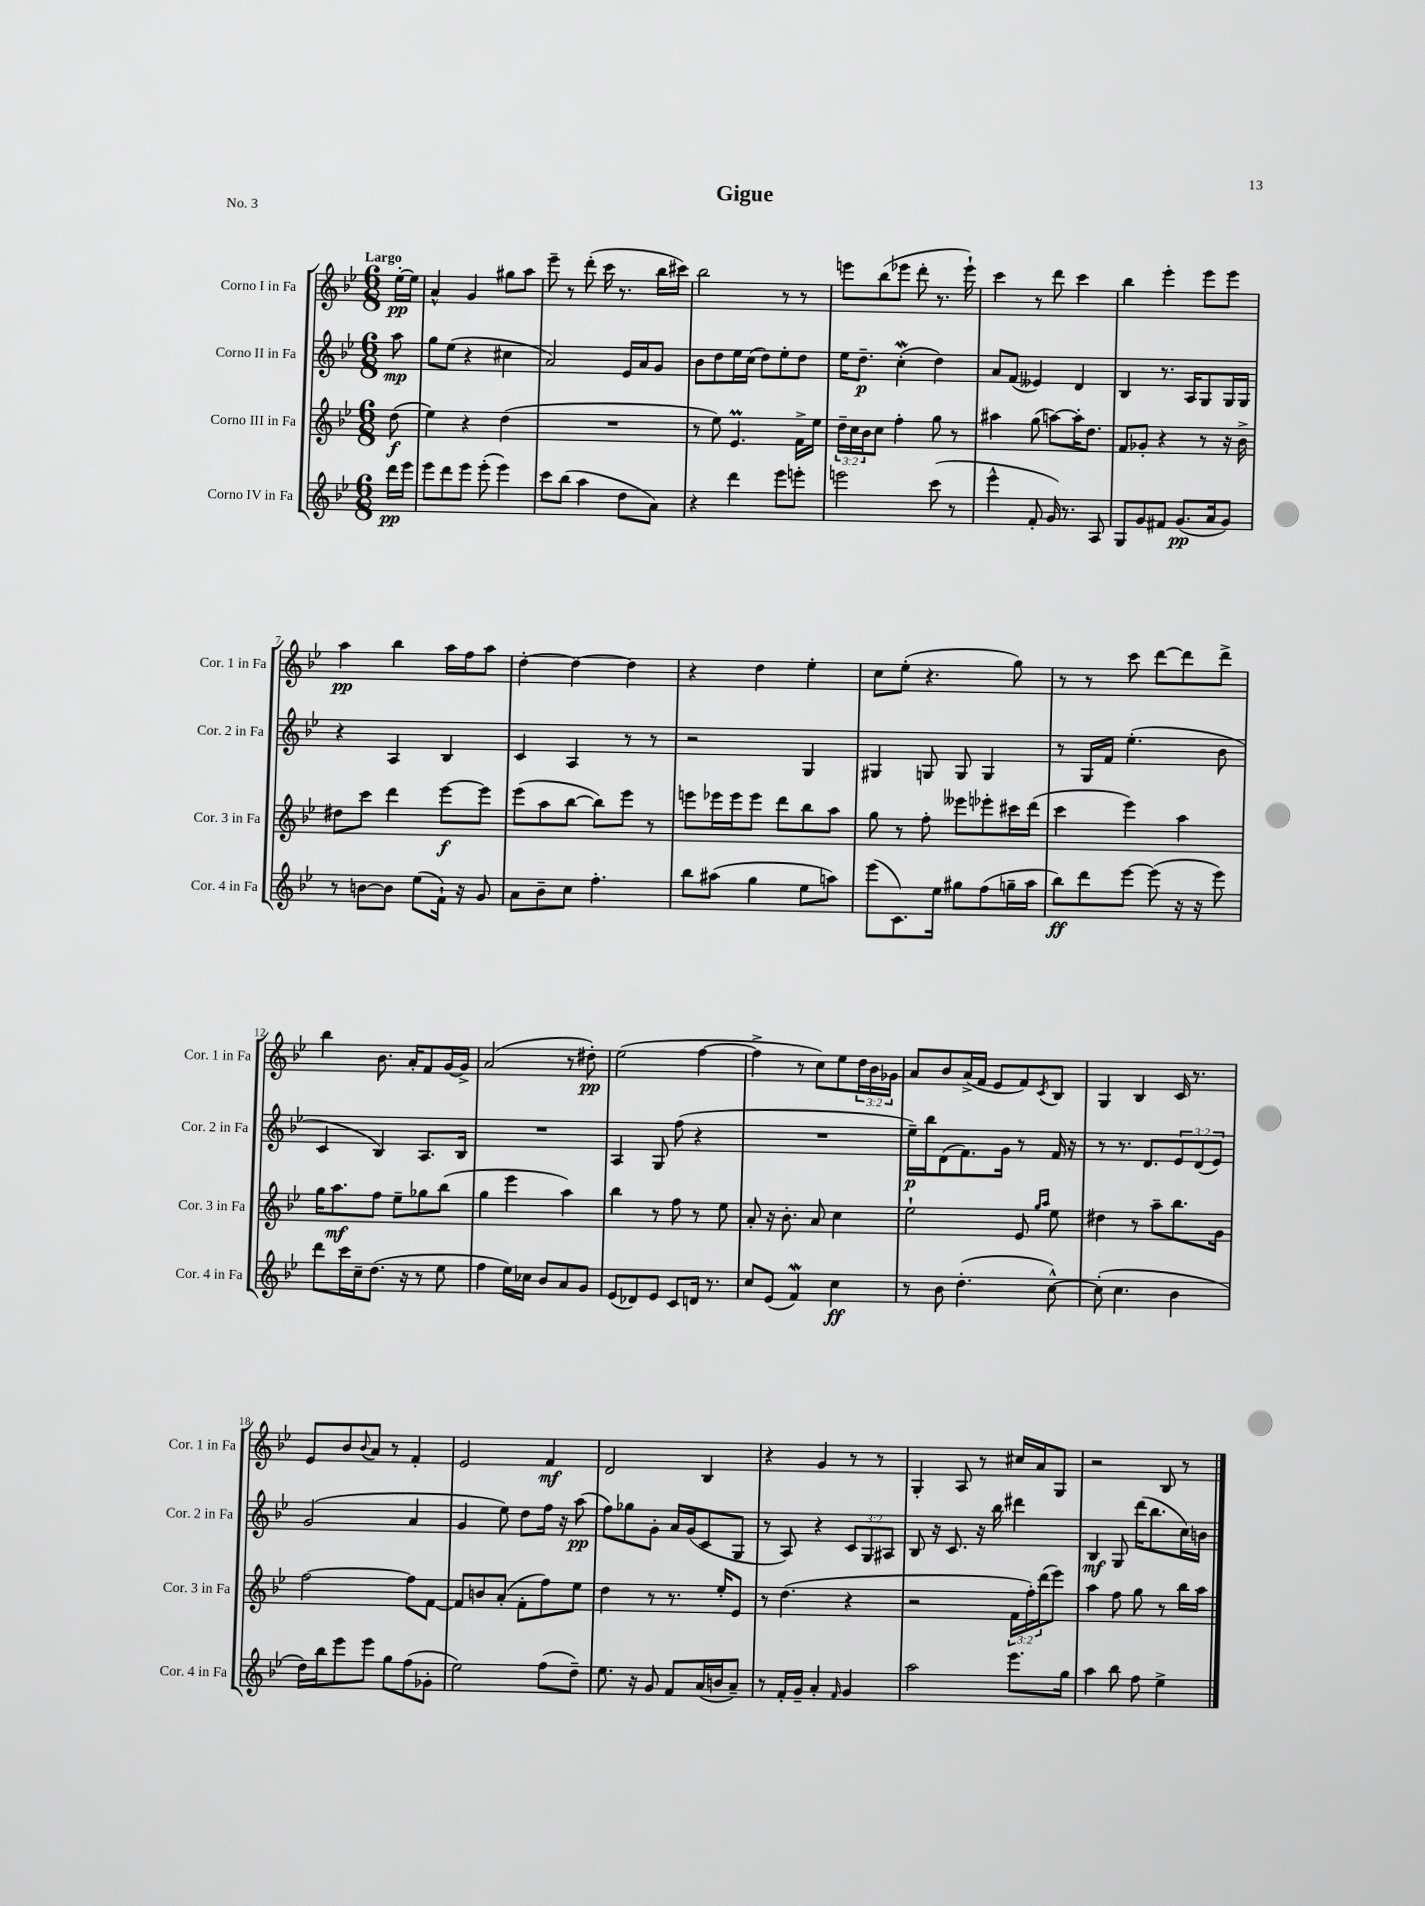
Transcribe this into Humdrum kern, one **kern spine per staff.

**kern	**dynam	**kern	**dynam	**kern	**dynam	**kern	**dynam
*part4	*part4	*part3	*part3	*part2	*part2	*part1	*part1
*staff4	*staff4	*staff3	*staff3	*staff2	*staff2	*staff1	*staff1
*I"Corno IV in Fa	*	*I"Corno III in Fa	*	*I"Corno II in Fa	*	*I"Corno I in Fa	*
*I'Cor. 4 in Fa	*	*I'Cor. 3 in Fa	*	*I'Cor. 2 in Fa	*	*I'Cor. 1 in Fa	*
*clefG2	*	*clefG2	*	*clefG2	*	*clefG2	*
*k[b-e-]	*	*k[b-e-]	*	*k[b-e-]	*	*k[b-e-]	*
*M6/8	*	*M6/8	*	*M6/8	*	*M6/8	*
=	=	=	=	=	=	=	=
!	!	!	!	!	!	!LO:TX:a:B:t=Largo	!
16ddd\LL	pp	(8dd\	f	8aa\	mp	[16ee-'\LL	pp
16eee-\JJ	.	.	.	.	.	16ee-\JJ]	.
=1	=1	=1	=1	=1	=1	=1	=1
8eee-\L	.	4ee-\)	.	8gg\L	.	4a^^/	.
8ddd\	.	.	.	(8ee-\J	.	.	.
8eee-\J	.	4r	.	4r	.	4g/	.
(8eee-'\	.	.	.	.	.	.	.
4eee-\)	.	(4dd\	.	4cc#X\	.	8gg#X\L	.
.	.	.	.	.	.	8aa\J	.
=2	=2	=2	=2	=2	=2	=2	=2
8ccc\L	.	2.r	.	2a/)	.	8eee-~\	.
(8bb-\J	.	.	.	.	.	8r	.
4aa\	.	.	.	.	.	(8ddd'\	.
.	.	.	.	.	.	16ccc\	.
.	.	.	.	.	.	8.r	.
8dd\L	.	.	.	16e-/LL	.	.	.
.	.	.	.	16a/J	.	.	.
8a\J)	.	.	.	8g/J	.	16bb-\LL	.
.	.	.	.	.	.	16ccc#X\JJ)	.
=3	=3	=3	=3	=3	=3	=3	=3
4r	.	8r	.	8b-\L	.	2bb-\	.
.	.	8ee-\)	.	8dd\	.	.	.
4ddd\	.	4.e-M/	.	16ee-\L	.	.	.
.	.	.	.	(16cc\JJ	.	.	.
.	.	.	.	8dd\L)	.	.	.
8eee-\L	.	.	.	8ee-'\	.	8r	.
8eeen'\J	.	16f^\LL	.	8dd\J	.	8r	.
.	.	16ee-\JJ	.	.	.	.	.
=4	=4	=4	=4	=4	=4	=4	=4
2eeen\	.	24dd~\LL	.	16ee-\KL	.	8eeen\L	.
.	.	24cc\	.	.	.	.	.
.	.	.	.	8.dd~\J	p	.	.
.	.	24b-\J	.	.	.	.	.
.	.	8cc\J	.	.	.	(8bb-\	.
.	.	4ff'\	.	(4ccW'\	.	8eee-X\J	.
.	.	.	.	.	.	8ddd'\	.
(8ccc\	.	8gg\	.	4dd\)	.	8.r	.
8r	.	8r	.	.	.	.	.
.	.	.	.	.	.	16eee-`\)	.
=5	=5	=5	=5	=5	=5	=5	=5
4eee-^^\	.	4aa#X\	.	8a/L	.	4ccc\	.
.	.	.	.	(8f/J	.	.	.
8f'/	.	(8gg\	.	4e--X/)	.	8r	.
16g/)	.	[8aan\L)	.	.	.	8ddd\	.
8.r	.	.	.	.	.	.	.
.	.	16aa'\K]	.	4d/	.	4ccc\	.
.	.	8.dd\J	.	.	.	.	.
8A/	.	.	.	.	.	.	.
=6	=6	=6	=6	=6	=6	=6	=6
8G/L	.	8f/L	.	4B-/	.	4bb-\	.
8g/	.	8g-X'/J	.	.	.	.	.
8f#X/J	.	4r	.	8.r	.	4eee-'\	.
(8.g/L	pp	.	.	.	.	.	.
.	.	.	.	16A/KL	.	.	.
.	.	8r	.	8G/	.	8eee-\L	.
16a/k	.	.	.	.	.	.	.
8g/J)	.	16r	.	16G/L	.	8eee-\J	.
.	.	16b-^\	.	16G/JJ	.	.	.
!!LO:LB:g=z
=7	=7	=7	=7	=7	=7	=7	=7
8r	.	8dd#X\L	.	4r	.	4aa\	pp
[8bn\L	.	8ccc\J	.	.	.	.	.
8b\J]	.	4ddd\	.	4A/	.	4bb-\	.
(8ee-\L	.	.	.	.	.	.	.
16f`\Jk)	.	[8eee-\L	f	4B-/	.	16aa\LL	.
16r	.	.	.	.	.	16ff\J	.
8g/	.	8eee-\J]	.	.	.	8aa\J	.
=8	=8	=8	=8	=8	=8	=8	=8
8a\L	.	(8eee-\L	.	4c/	.	[4dd'\	.
8b-~\	.	8aa\	.	.	.	.	.
8cc\J	.	[8bb-\J	.	4A/	.	4dd\_	.
4.ff'\	.	8bb-\L])	.	.	.	.	.
.	.	8eee-\J	.	8r	.	4dd\]	.
.	.	8r	.	8r	.	.	.
=9	=9	=9	=9	=9	=9	=9	=9
8bb-\L	.	8eeen\L	.	2r	.	4r	.
(8aa#X\J	.	16eee-X\L	.	.	.	.	.
.	.	16eee-\J	.	.	.	.	.
4gg\	.	8eee-\J	.	.	.	4dd\	.
.	.	8ddd\L	.	.	.	.	.
8ee-\L	.	8bb-\	.	4G/	.	4ee-'\	.
8aan\J)	.	8aa\J	.	.	.	.	.
=10	=10	=10	=10	=10	=10	=10	=10
(8eee-\L	.	8gg\	.	4G#X/	.	8cc\L	.
8.c\)	.	8r	.	.	.	(8ee-'\J	.
.	.	8ff'\	.	8Gn/	.	4.r	.
16ee-\Jk	.	.	.	.	.	.	.
8gg#X\L	.	8eee--X\L	.	8G/	.	.	.
(8ff\	.	8eee-X'\	.	4G/	.	.	.
16ggn~\L	.	16ccc#X\L	.	.	.	8gg\)	.
16aa\JJ	.	(16ddd\JJ	.	.	.	.	.
=11	=11	=11	=11	=11	=11	=11	=11
8bb-\L)	ff	4ccc\	.	8r	.	8r	.
8ddd\	.	.	.	16G/LL	.	8r	.
.	.	.	.	16f/JJ	.	.	.
[8eee-\J	.	4eee-\)	.	(4.ee-'\	.	8ccc\	.
(8eee-\]	.	.	.	.	.	[8ddd\L	.
16r	.	4aa\	.	.	.	8ddd\]	.
16r	.	.	.	.	.	.	.
8eee-\)	.	.	.	8b-\	.	8ddd^\J	.
!!LO:LB:g=z
=12	=12	=12	=12	=12	=12	=12	=12
8ddd\L	.	16gg\KL	.	4c/	.	4bb-\	.
.	.	8.aa\	mf	.	.	.	.
16ccc\L	.	.	.	.	.	.	.
16cc~\J	.	.	.	.	.	.	.
(8.dd\J	.	8ff\J	.	4B-/)	.	8.b-\	.
.	.	8ee-~\L	.	.	.	.	.
16r	.	.	.	.	.	16a'/KL	.
8r	.	8gg-X\	.	8.A/L	.	8f/	.
8ee-\	.	(8bb-\J	.	.	.	[16g/L	.
.	.	.	.	16B-/Jk	.	16g^/JJ]	.
=13	=13	=13	=13	=13	=13	=13	=13
4ff\	.	4gg\	.	2.r	.	(2a/	.
16ee-\LL)	.	4eee-\	.	.	.	.	.
16cc-X\JJ	.	.	.	.	.	.	.
8b-/L	.	.	.	.	.	.	.
8a/	.	4aa\)	.	.	.	8r	.
8g/J	.	.	.	.	.	8dd#X'\)	pp
=14	=14	=14	=14	=14	=14	=14	=14
(8e-/L	.	4bb-\	.	4A/	.	(2ee-\	.
8d-X/)	.	.	.	.	.	.	.
8e-/J	.	8r	.	8G/	.	.	.
8c/L	.	8ff\	.	(8ff\	.	.	.
16dn/Jk	.	8r	.	4r	.	[4ff\	.
8.r	.	.	.	.	.	.	.
.	.	8ee-\	.	.	.	.	.
=15	=15	=15	=15	=15	=15	=15	=15
8cc/L	.	8a'/	.	2.r	.	4ff^\]	.
(8e-/J	.	16r	.	.	.	.	.
.	.	8.b-'\	.	.	.	.	.
4fW/)	.	.	.	.	.	8r	.
.	.	8a/	.	.	.	8cc\L)	.
4cc\	ff	4cc\	.	.	.	8ee-\	.
.	.	.	.	.	.	24dd\L	.
.	.	.	.	.	.	24b-\	.
.	.	.	.	.	.	24g-X\JJ	.
=16	=16	=16	=16	=16	=16	=16	=16
8r	.	2ee-`\	.	16ee-~\LL)	p	8a/L	.
.	.	.	.	16bb-\J	.	.	.
8b-\	.	.	.	(8d\	.	8b-/	.
(4.dd'\	.	.	.	8.f\)	.	(16a^/L	.
.	.	.	.	.	.	16f/JJ	.
.	.	.	.	.	.	8e-/L	.
.	.	.	.	16g\Jk	.	.	.
.	.	8e-/	.	8r	.	8f/)	.
.	.	16qqgg/LL	.	.	.	.	.
.	.	16qqaa/JJ	.	.	.	8qc/	.
[8cc^^\)	.	8ee-\	.	16f/	.	8B-/J	.
.	.	.	.	16r	.	.	.
=17	=17	=17	=17	=17	=17	=17	=17
(8cc'\]	.	4dd#X\	.	8r	.	4G/	.
4.cc\	.	.	.	8.r	.	.	.
.	.	8r	.	.	.	4B-/	.
.	.	.	.	8.d/L	.	.	.
.	.	8aa~\L	.	.	.	.	.
4b-\	.	8.bb-\	.	12e-/	.	16c/	.
.	.	.	.	.	.	8.r	.
.	.	.	.	(12d/	.	.	.
.	.	.	.	12e-/J)	.	.	.
.	.	16g\Jk	.	.	.	.	.
!!LO:LB:g=z
=18	=18	=18	=18	=18	=18	=18	=18
16dd\LL)	.	[2ff\	.	(2g/	.	8e-/L	.
16bb-\J	.	.	.	.	.	.	.
8eee-\	.	.	.	.	.	8b-/	.
.	.	.	.	.	.	8qqb-/	.
8eee-\J	.	.	.	.	.	8a/J	.
8gg\L	.	.	.	.	.	8r	.
(8ff\	.	8ff\L]	.	4a/	.	4f'/	.
8g-X'\J	.	[8f\J	.	.	.	.	.
=19	=19	=19	=19	=19	=19	=19	=19
2ee-\)	.	8f/L]	.	4g/	.	2e-/	.
.	.	8bn/	.	.	.	.	.
.	.	(8a'/J	.	8ee-\)	.	.	.
.	.	8f'\L	.	8dd\L	.	.	.
(8ff\L	.	8ff\)	.	16ff\Jk	.	4f/	mf
.	.	.	.	16r	.	.	.
8dd~\J)	.	8ee-\J	.	(8aa\	pp	.	.
=20	=20	=20	=20	=20	=20	=20	=20
8.ee-\	.	4dd\	.	8ff\L)	.	2d/	.
.	.	.	.	8gg-X\	.	.	.
16r	.	.	.	.	.	.	.
8g/	.	8r	.	8g'\J	.	.	.
8f/L	.	8.r	.	16a/LL	.	.	.
.	.	.	.	(16g/J	.	.	.
(16a/L	.	.	.	8c/	.	4B-/	.
16bn/J	.	16ee-'/KL	.	.	.	.	.
8a~/J)	.	8e-/J	.	8G/J	.	.	.
=21	=21	=21	=21	=21	=21	=21	=21
8r	.	8r	.	8r	.	4r	.
16f'/LL	.	(4.dd\	.	8A/)	.	.	.
16g~/JJ	.	.	.	.	.	.	.
4a'/	.	.	.	4r	.	4g/	.
16qqf/	.	.	.	.	.	.	.
4g/	.	4r	.	12c/L	.	8r	.
.	.	.	.	12G/	.	.	.
.	.	.	.	.	.	8r	.
.	.	.	.	12A#X/J	.	.	.
=22	=22	=22	=22	=22	=22	=22	=22
2aa\	.	2r	.	8B-/	.	4G'/	.
.	.	.	.	16r	.	.	.
.	.	.	.	8.c/	.	.	.
.	.	.	.	.	.	8A/	.
.	.	.	.	16r	.	8r	.
.	.	.	.	16bb-\	.	.	.
8.eee-\L	.	24f\LL	.	4ddd#X\	.	16cc#X/LL	.
.	.	24ff'\)	.	.	.	.	.
.	.	.	.	.	.	16a/J	.
.	.	(24ddd\J	.	.	.	.	.
.	.	8eee-\J)	.	.	.	8G/J	.
16gg\Jk	.	.	.	.	.	.	.
=23	=23	=23	=23	=23	=23	=23	=23
4aa\	.	4aa\	.	4B-/	mf	2r	.
8bb-\	.	8ff\	.	8G/	.	.	.
8ff\	.	8gg\	.	(16ddd\KL	.	.	.
.	.	.	.	8.bb-\	.	.	.
4ee-^\	.	8r	.	.	.	8B-/	.
.	.	16bb-\LL	.	16cc\L)	.	8r	.
.	.	16aa\JJ	.	16bn\JJ	.	.	.
==	==	==	==	==	==	==	==
*-	*-	*-	*-	*-	*-	*-	*-
